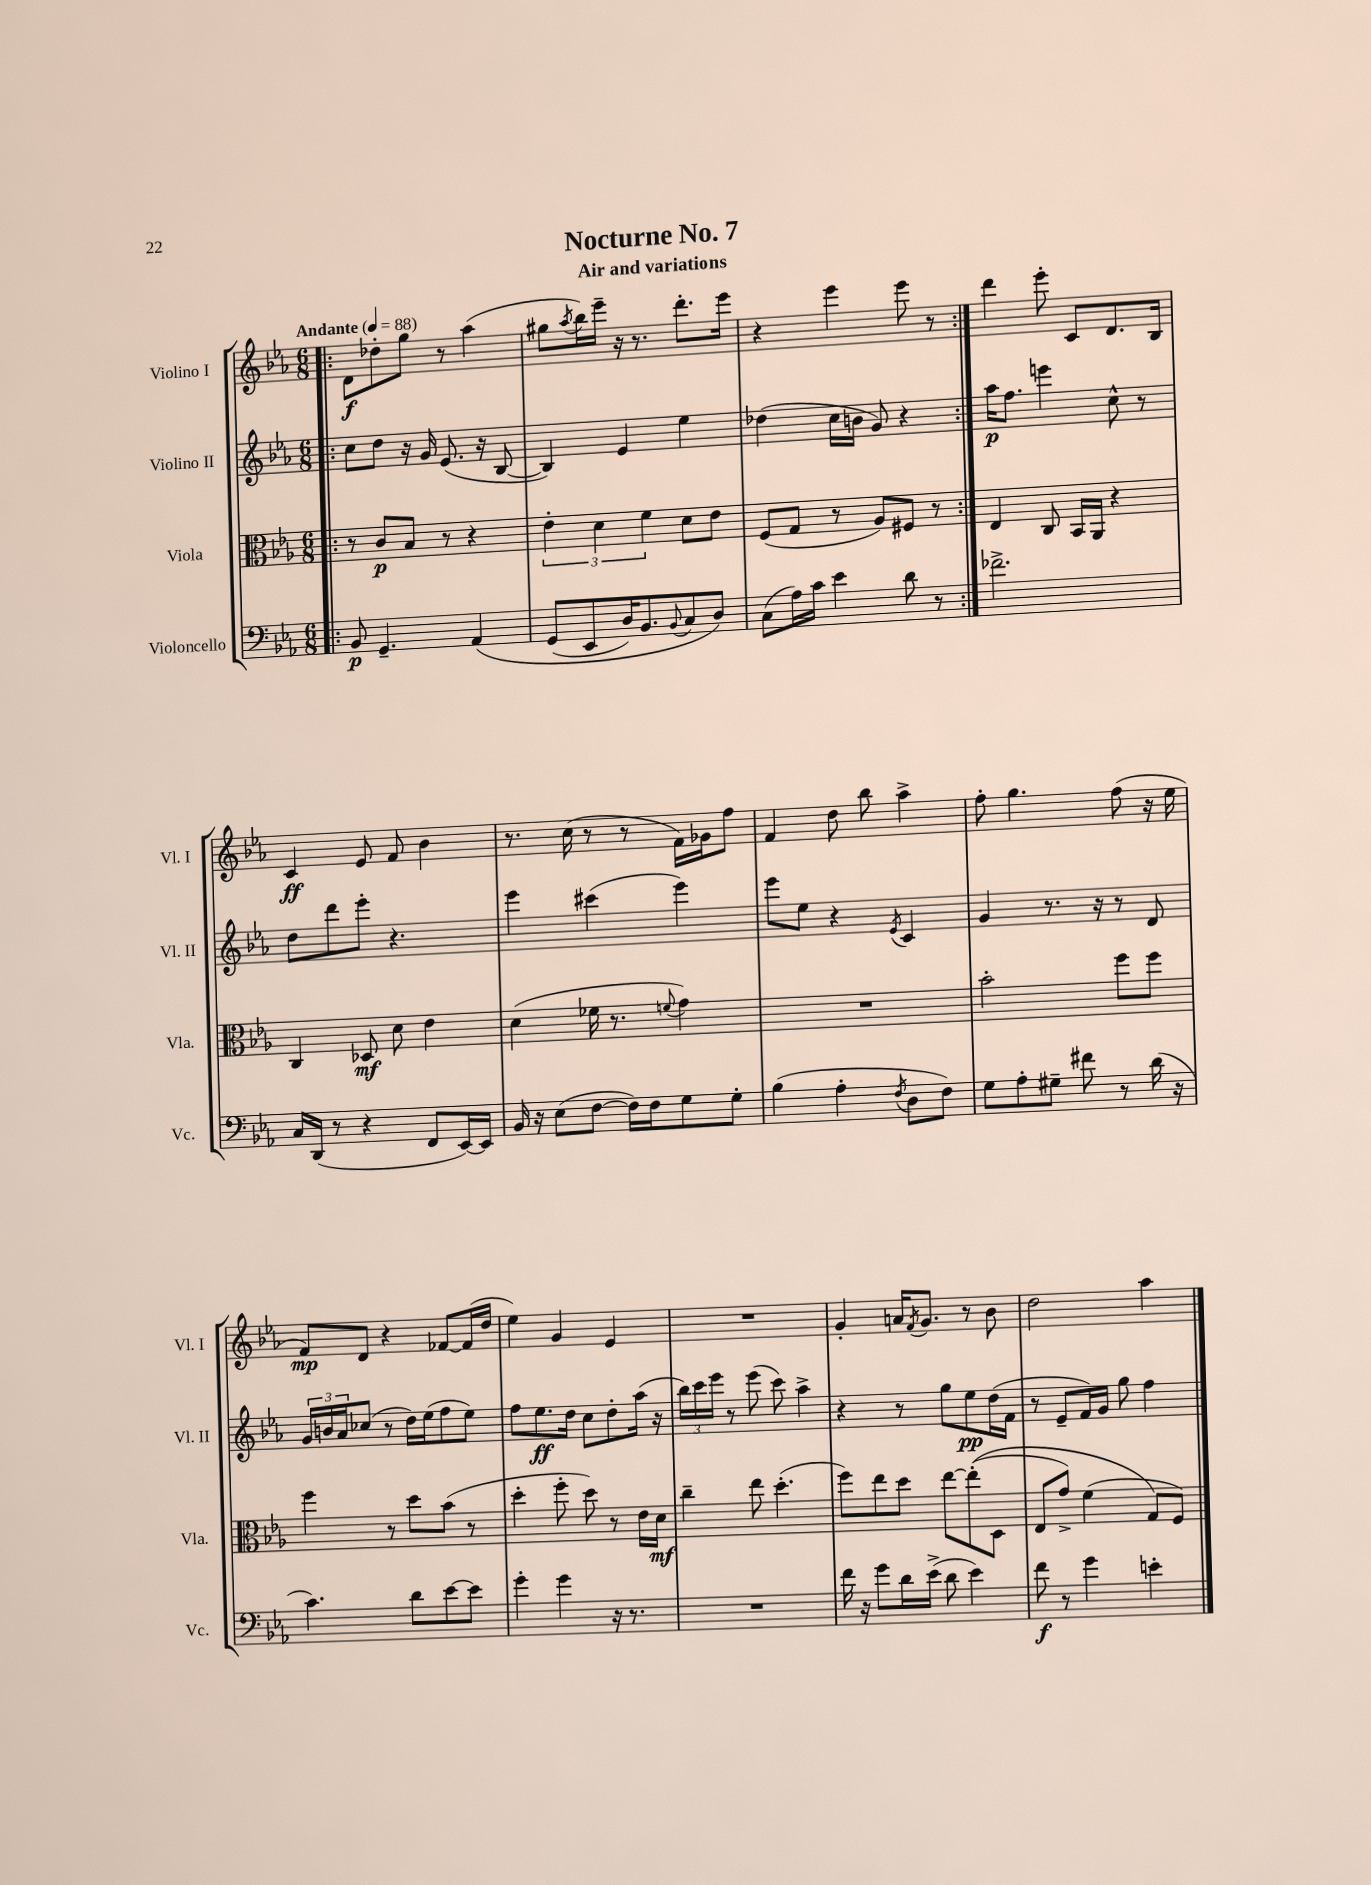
\header { title = "Nocturne No. 7" subtitle = "Air and variations" }
<<
\new StaffGroup <<
\new Staff = "s0" \with { instrumentName = "Violino I" shortInstrumentName = "Vl. I" } {
    \clef treble \key ees \major \numericTimeSignature \time 6/8 \tempo "Andante" 4 = 88
    \repeat volta 2 { \bar ".|:" d'8\f des''8-. g''8 r8 aes''4( |
    gis''8 \acciaccatura { aes''8 } bes''16) ees'''16-- r16 r8. d'''8.-. ees'''16 |
    r4 ees'''4 ees'''8 r8 | }
    d'''4 ees'''8-. c'8 d'8. bes16 |
    c'4\ff ees'8 f'8 bes'4 |
    r8. c''16( r8 r8 f'16) ges'16 f''8 |
    f'4 d''8 bes''8 aes''4-> |
    f''8-. g''4. f''8( r16 ees''16 |
    f'8\mp) d'8 r4 fes'8~ fes'16( d''16 |
    ees''4) g'4 ees'4 |
    R2. |
    g'4-. a'16 \acciaccatura { f'8 } g'8. r8 bes'8 |
    d''2 aes''4 \bar "|." |
}
\new Staff = "s1" \with { instrumentName = "Violino II" shortInstrumentName = "Vl. II" } {
    \clef treble \key ees \major \numericTimeSignature \time 6/8
    \repeat volta 2 { \bar ".|:" c''8 d''8 r16 g'16 ees'8.( r16 bes8~ |
    bes4) ees'4 ees''4 |
    des''4( c''16 b'16 g'8) r4 | }
    aes''16\p f''8. e'''4 c''8-^ r8 |
    d''8 d'''8 ees'''8-. r4. |
    ees'''4 cis'''4( ees'''4) |
    ees'''8 ees''8 r4 \acciaccatura { ees'8 } c'4 |
    g'4 r8. r16 r8 d'8 |
    \tuplet 3/2 { g'16 b'16 aes'16 } ces''8( r8 d''16) ees''16( f''8 ees''8) |
    f''8 ees''8.\ff d''16 c''8 d''8-. aes''16( r16 |
    \tuplet 3/2 { bes''16) c'''16 ees'''16 } r8 ees'''8( c'''8) aes''4-> |
    r4 r8 g''8 ees''8\pp d''16( f'16 |
    r8 ees'8-- f'16) g'16 g''8 f''4 \bar "|." |
}
\new Staff = "s2" \with { instrumentName = "Viola" shortInstrumentName = "Vla." } {
    \clef alto \key ees \major \numericTimeSignature \time 6/8
    \repeat volta 2 { \bar ".|:" r8 c'8\p bes8 r8 r4 |
    \tuplet 3/2 { ees'4-. d'4 f'4 } d'8 ees'8 |
    f8( g8 r8 aes8) fis8 r8 | }
    ees4 c8 bes,16 aes,16 r4 |
    c4 des8\mf d'8 ees'4 |
    d'4( fes'16 r8. \appoggiatura { f'8 } g'4) |
    R2. |
    bes'2-. f''8 f''8 |
    f''4 r8 d''8 bes'8( r8 |
    d''4-. f''8-. d''8) r8 ees'16 d'16\mf |
    c''4-- ees''8 d''4.-.( |
    f''8) ees''8 d''8 ees''8~ ees''8-.(\( d8 |
    ees8 g'8->) f'4( g8\) f8) \bar "|." |
}
\new Staff = "s3" \with { instrumentName = "Violoncello" shortInstrumentName = "Vc." } {
    \clef bass \key ees \major \numericTimeSignature \time 6/8
    \repeat volta 2 { \bar ".|:" bes,8\p g,4.-- aes,4\( |
    g,8( ees,8 d16) bes,8. \appoggiatura { bes,8 } c8 d8\) |
    c8( aes16) c'16 ees'4 d'8 r8 | }
    fes'2.-> |
    c16 d,16( r8 r4 f,8 ees,16~) ees,16 |
    bes,16 r16 ees8( f8~ f16) f16 g8 g8-. |
    bes4( aes4-. \acciaccatura { f8 } d8 f8) |
    g8 aes8-. gis8-- fis'8 r8 d'16( r16 |
    c'4.) d'8 ees'8~ ees'8 |
    g'4-. g'4 r16 r8. |
    R2. |
    f'16 r16 g'8 d'16 ees'16->( d'8 ees'4) |
    f'8\f r8 g'4 e'4-. \bar "|." |
}
>>
>>
\layout { \context { \Score \remove "Bar_number_engraver" } }
